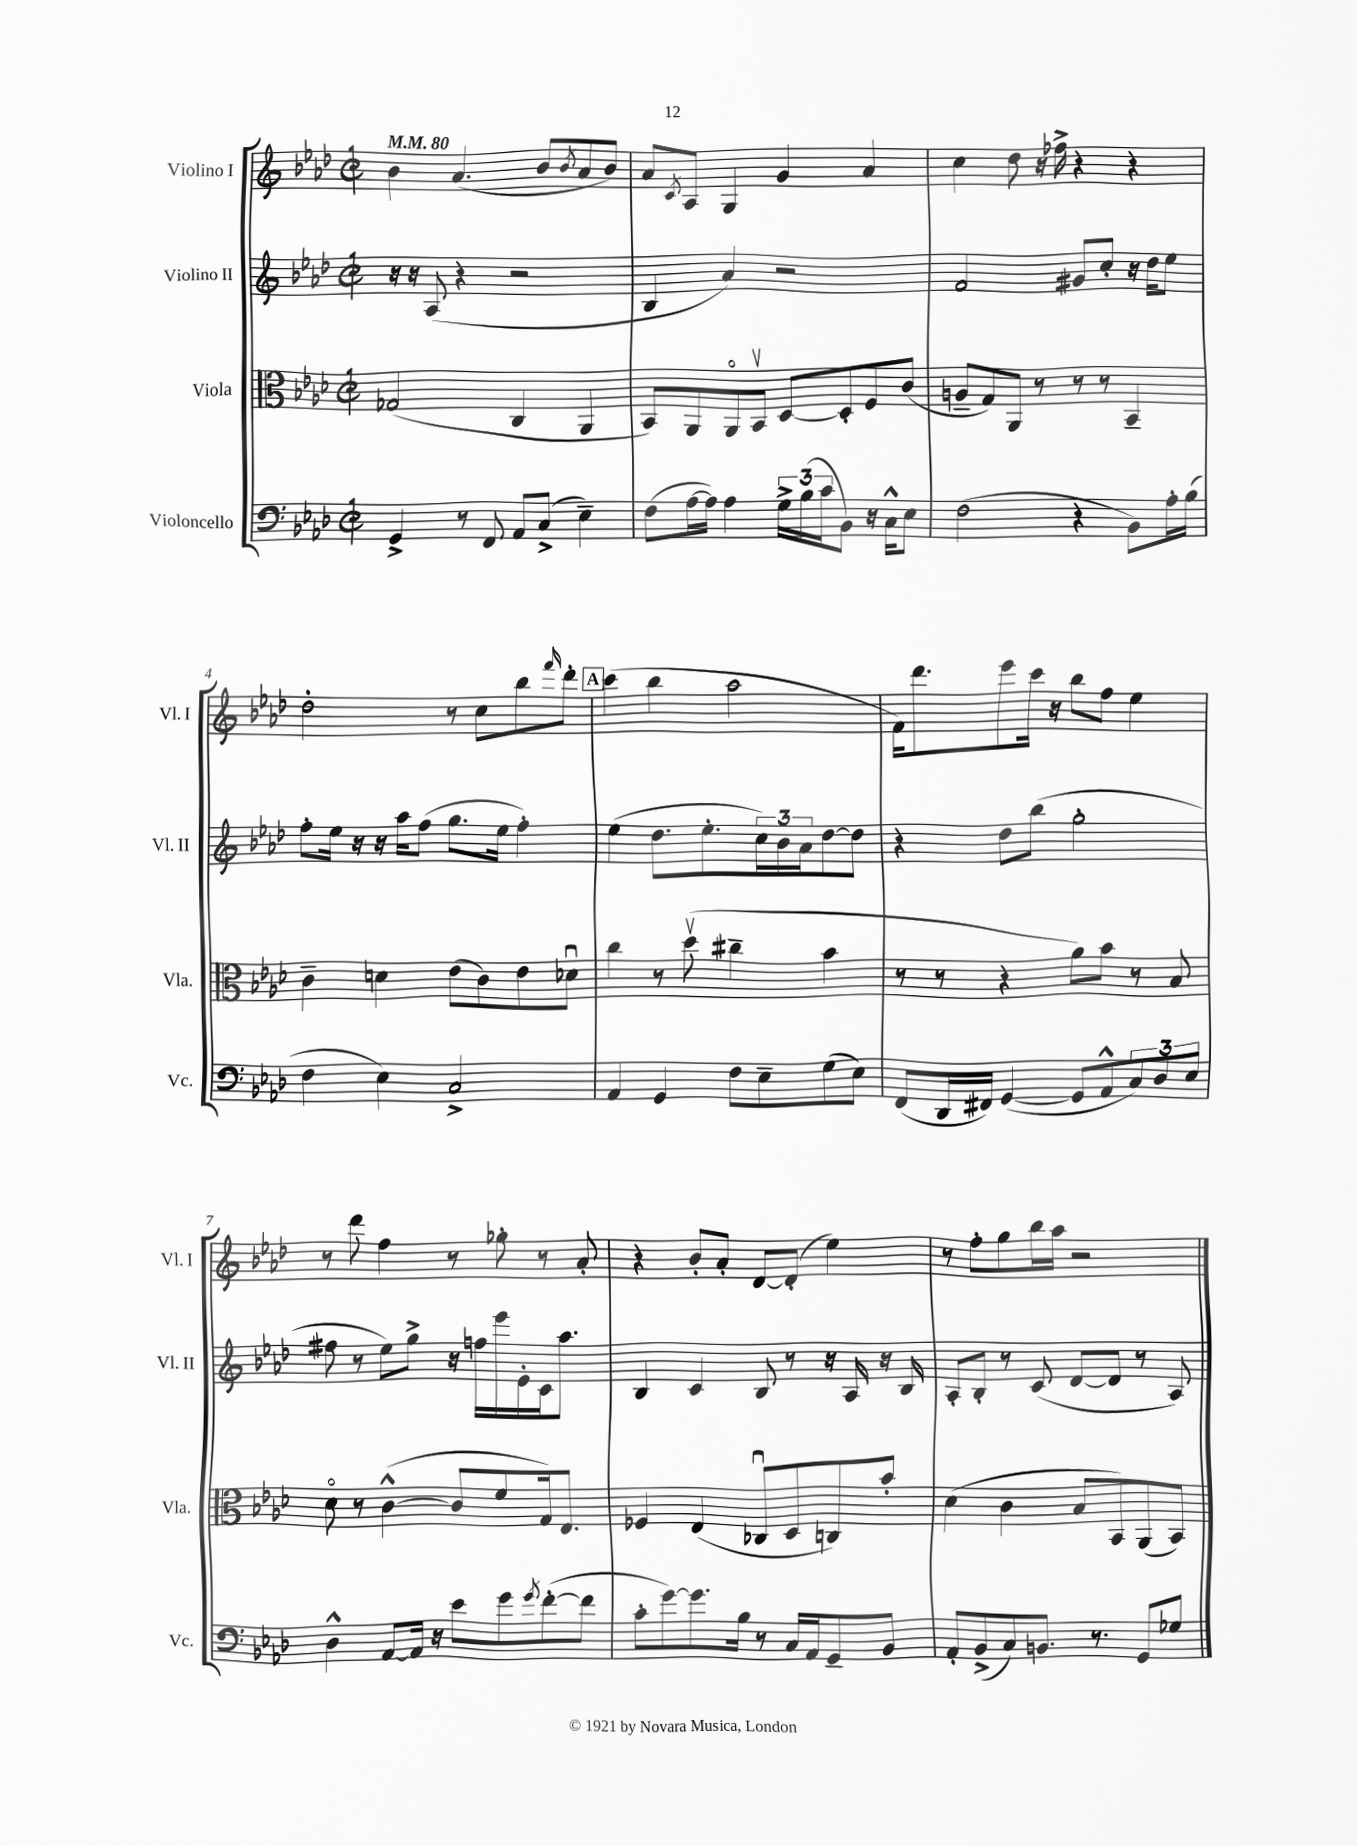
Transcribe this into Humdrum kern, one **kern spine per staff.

**kern	**kern	**kern	**kern
*staff4	*staff3	*staff2	*staff1
*clefF4	*clefC3	*clefG2	*clefG2
*k[b-e-a-d-]	*k[b-e-a-d-]	*k[b-e-a-d-]	*k[b-e-a-d-]
*M2/2	*M2/2	*M2/2	*M2/2
*met(c|)	*met(c|)	*met(c|)	*met(c|)
*MM80	*MM80	*MM80	*MM80
4GG^	(2G-	16r	4b-
.	.	16r	.
.	.	(8A-	.
8r	.	4r	(4.a-
8FF	.	.	.
8AA-	4C	2r	.
(8C^	.	.	8b-
.	.	.	8qb-
4E-~)	4AA-	.	8a-
.	.	.	8b-)
=	=	=	=
(8F	8BB-)	4B-	8a-
.	.	.	8qc
[16A-	8AA-	.	8A-
16A-])	.	.	.
4A-	8AA-o	4a-)	4G
.	8BB-v	.	.
24G^	[8D-	2r	4g
(24B-	.	.	.
24c	.	.	.
8BB-)	8D-']	.	.
16r	8F	.	4a-
16C^^	.	.	.
8E-	(8c	.	.
=	=	=	=
(2F	8A~	2f	4cc
.	8G)	.	.
.	8AA-	.	8dd-
.	8r	.	16r
.	.	.	16ff-^
4r	8r	8g#	4r
.	8r	8cc'	.
8BB-)	4BB-~	16r	4r
.	.	16dd-	.
16A-'	.	8ee-	.
(16B-	.	.	.
=	=	=	=
4F	4c~	8ff'	2dd-'
.	.	16ee-	.
.	.	16r	.
4E-)	4d	16r	.
.	.	16aa-	.
.	.	(8ff	.
2C^	(8e-	8.gg	8r
.	8c)	.	8cc
.	.	16ee-	.
.	8e-	4ff')	8bb-
.	.	.	16qqfff
.	8d-u	.	8ddd-'
=	=	=	=
4AA-	4cc	(4ee-	(4ccc
4GG	8r	8.dd-	4bb-
.	(8dd-v	.	.
.	.	8.ee-'	.
8F	4cc#~	.	2aa-
8E-~	.	24cc)	.
.	.	24b-	.
.	.	24a-	.
(8G	4b-	[8dd-	.
8E-)	.	8dd-]	.
=	=	=	=
(8FF	8r	4r	16f)
.	.	.	8.ddd-
16DD-	8r	.	.
16FF#)	.	.	.
([4GG	4r	8dd-	8eee-
.	.	(8bb-	16ccc
.	.	.	16r
8GG]	8a-)	2gg'	8bb-
8AA-^^	8b-	.	8ff
12C)	8r	.	4ee-
12D-	.	.	.
.	8B-	.	.
12E-	.	.	.
=	=	=	=
4D-^^	8d-o	8ff#	8r
.	8r	8r	8ddd-
[8AA-	([4c^^	8ee-)	4ff
16AA-]	.	8gg^	.
16r	.	.	.
8e-	8c]	16r	8r
.	.	16ff	.
8g	8f	16eee-	8gg-'
.	.	16e-'	.
8qg	.	.	.
([8f'	16G)	16c	8r
.	8.E-	8.aa-	.
8f]	.	.	8a-'
=	=	=	=
8c'	4F-	4B-	4r
[8g)	.	.	.
8.g]	(4E-	4c	8b-'
.	.	.	8a-'
16B-	.	.	.
8r	8C-u	8B-	[8d-
16C	8D-	8r	(8d-']
16AA-	.	.	.
8GG~	8C)	16r	4ee-)
.	.	16A-	.
8BB-	8b-'	16r	.
.	.	16B-	.
=	=	=	=
8AA-'	(4d-	8A-'	8r
(8BB-^	.	8B-'	8ff'
8C)	4c	8r	8gg
8.BB	.	(8c	16bb-
.	.	.	16aa-
.	8B-	[8d-	2r
8.r	.	.	.
.	8BB-)	8d-]	.
8GG	(8AA-	8r	.
8G-	8BB-)	8A-)	.
==	==	==	==
*-	*-	*-	*-
